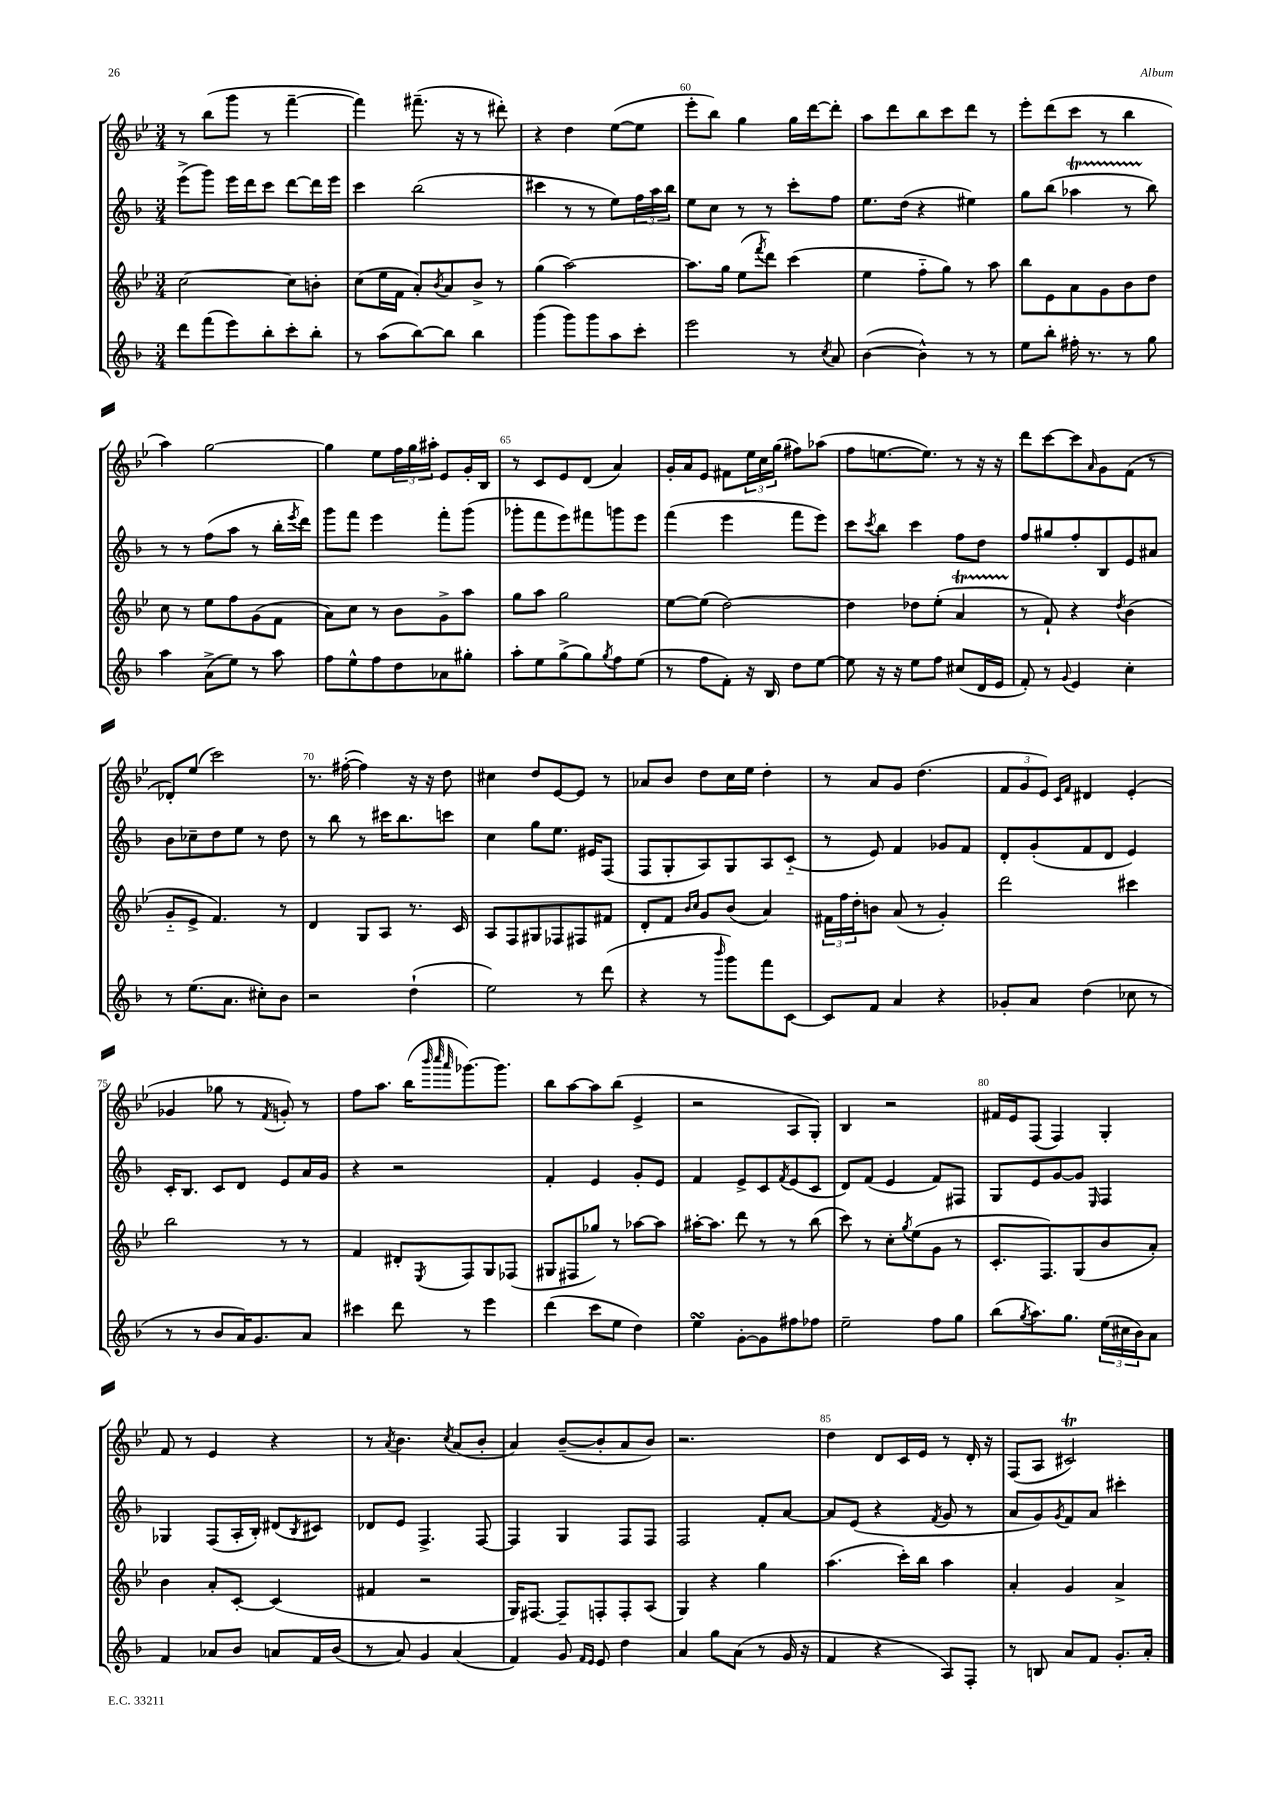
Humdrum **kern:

**kern	**kern	**kern	**kern
*staff4	*staff3	*staff2	*staff1
*clefG2	*clefG2	*clefG2	*clefG2
*k[b-]	*k[b-e-]	*k[b-]	*k[b-e-]
*M3/4	*M3/4	*M3/4	*M3/4
8ddd	[2cc	(8eee^	8r
(8fff	.	8ggg)	(8bb-
8eee)	.	16eee	8ggg
.	.	16ddd	.
8bb-'	.	8ccc	8r
8ccc'	8cc]	[8ddd	[4fff~
8bb-'	8b'	16ddd]	.
.	.	16eee	.
=	=	=	=
8r	(8cc	4ccc	4fff])
(8aa	16ee-	.	.
.	16f	.	.
[8bb-)	8a')	(2bb-	(8.fff#~
.	8qb-	.	.
8bb-]	8a	.	.
.	.	.	16r
4bb-	8b-^	.	8r
.	8r	.	8ddd#')
=	=	=	=
(4ggg	(4gg	4ccc#	4r
8ggg)	[2aa)	8r	4dd
8ggg	.	8r	.
8aa	.	8ee)	([8ee-
8ccc'	.	24ff	8ee-]
.	.	24aa	.
.	.	24bb-	.
=	=	=	=
2eee	8.aa]	8ee	8eee-'
.	.	8cc	8bb-)
.	16gg	.	.
.	(8ee-	8r	4gg
.	8qfff	.	.
.	8ddd)	8r	.
8r	(4ccc	8ccc'	16gg
.	.	.	[16ddd
8qcc	.	.	.
8a	.	8ff	8ddd']
=	=	=	=
([4b-	4ee-	8.ee	8aa
.	.	.	8ddd
.	.	(16dd	.
4b-^^])	8ff'~	4r	8bb-
.	8gg)	.	8ccc
8r	8r	4ee#)	8ddd
8r	8aa	.	8r
=	=	=	=
8ee	8bb-	8gg	8eee-'
8bb-'	8e-	(8bb-	(8ddd
16ff#'	8a	4aa-	8ccc
8.r	.	.	.
.	8g	.	8r
8r	8b-	8r	4bb-
8gg	8dd	8bb-)	.
=	=	=	=
4aa	8cc	8r	4aa)
.	8r	8r	.
(8a^	8ee-	(8ff	[2gg
8ee)	8ff	8aa	.
8r	(8g	8r	.
8aa	8f	16bb-'	.
.	.	8qeee	.
.	.	16ddd)	.
=	=	=	=
8ff	8a)	8ggg	4gg]
8ee^^	8cc	8fff	.
8ff	8r	4eee	8ee-
8dd	8b-	.	24ff
.	.	.	24gg
.	.	.	24aa#'
8a-	8g^	8fff'	8e-
8gg#'	8aa	(8ggg	16g'
.	.	.	16B-
=	=	=	=
8aa'	8gg	8ggg-'	8r
8ee	8aa	8fff	8c
(8gg^	2gg	8eee)	8e-
8gg)	.	8fff#	(8d
8qgg	.	.	.
8ff	.	8ggg	4a)
(8ee	.	8eee	.
=	=	=	=
8r	[8ee-	(4fff	16g'
.	.	.	16a
8ff	(8ee-]	.	8e-
8f')	[2dd)	4eee	8f#
16r	.	.	24ee-
.	.	.	24cc
16B-	.	.	.
.	.	.	(24gg
8dd	.	8fff	8ff#)
[8ee	.	8eee)	(8aa-
=	=	=	=
8ee]	4dd]	8ccc	8ff
.	.	8qccc	.
16r	.	8bb-	[8.ee
16r	.	.	.
8ee	8dd-	4ccc	.
.	.	.	8.ee])
8ff	(8ee-'	.	.
(8cc#	4a	8ff	8r
16d	.	8dd	16r
16e	.	.	16r
=	=	=	=
8f')	8r	8ff	8ddd
8r	8f`)	8gg#	[8ccc
8qqg	.	.	.
4e	4r	8ff'	8ccc]
.	.	.	16qqa
.	.	8B-	8g
.	8qdd	.	.
4cc'	(4b-	8e	(8f
.	.	8a#	8r
=	=	=	=
8r	8g'~	8b-	8d-')
(8.ee	8e-^	8cc-~	(8ee-
.	4.f)	8dd	2ccc)
8.a	.	.	.
.	.	8ee	.
8cc#')	.	8r	.
8b-	8r	8dd	.
=	=	=	=
2r	4d	8r	8.r
.	.	8bb-	.
.	.	.	([16ff#'
.	8G	8r	4ff#])
.	8A	16ccc#	.
.	.	8.bb-	.
(4dd`	8.r	.	16r
.	.	.	16r
.	.	8ccc	8dd
.	16c	.	.
=	=	=	=
2ee)	8A	4cc	4cc#
.	8F	.	.
.	8G#	8gg	8dd
.	8F-	8.ee	[8e-
8r	8F#	.	8e-]
.	.	16e#	.
(8ddd	8f#	(8F	8r
=	=	=	=
4r	8d'	8F	8a-
.	8f	8G'	8b-
.	16qqb-	.	.
.	16qqcc	.	.
8r	8g	8A)	8dd
16qqbbb-	.	.	.
8ggg)	(8b-	8G	16cc
.	.	.	16ee-
8fff	4a)	8A	4dd'
[8c	.	(8c'~	.
=	=	=	=
8c]	24f#	8r	8r
.	24ff	.	.
.	24dd'	.	.
8f	8b	8e)	8a
4a	(8a	4f	8g
.	8r	.	(4.dd
4r	4g')	8g-	.
.	.	8f	.
=	=	=	=
8g-'	2ddd	8d'	12f
.	.	.	12g
8a	.	(8g'	.
.	.	.	12e-)
.	.	.	16qqc
.	.	.	16qqf
(4dd	.	8f	4d#
.	.	8d	.
8cc-	4ccc#	4e)	(4e-'
8r	.	.	.
=	=	=	=
8r	2bb-	16c'	4g-
.	.	8.B-	.
8r	.	.	.
8b-	.	8c	8gg-
16a)	.	8d	8r
8.g	.	.	.
.	.	.	8qf
.	8r	8e	8g')
8a	8r	16a	8r
.	.	16g	.
=	=	=	=
4ccc#	4f	4r	8ff
.	.	.	8.aa
8ddd	8d#'	2r	.
.	.	.	(16bb-
.	.	.	32qqbbb-
.	.	.	32qqcccc
.	8qE-	.	32qqaaa
8r	8F	.	[8.ggg-)
4eee	8G	.	.
.	.	.	8.ggg-]
.	(8F-	.	.
=	=	=	=
(4ddd	8G#	4f'	8bb-
.	8F#	.	[8aa
8ccc	8gg-)	4e	8aa]
8ee	8r	.	(8bb-
4dd)	[8aa-	8g'	4e-^
.	8aa-]	8e	.
=	=	=	=
4ee	[16aa#'	4f	2r
.	8.aa#]	.	.
[8g'	8ddd	8e^	.
8g]	8r	8c	.
.	.	8qf	.
8ff#	8r	(8e	8A
8ff-	(8bb-	8c	8G')
=	=	=	=
2ee~	8ccc)	8d)	4B-
.	8r	(8f	.
.	8cc'	4e	2r
.	8qgg	.	.
.	(8ee-	.	.
8ff	8g	8f)	.
8gg	8r	8F#	.
=	=	=	=
(8bb-	8.c'	8G	16f#
.	.	.	16e-
8qgg	.	.	.
8.aa)	.	8e	(8F
.	8.F)	.	.
.	.	[8g	4F)
8.gg	.	.	.
.	(8G	8g]	.
.	.	16qqE	.
(24ee	8b-	4F	4G'
24cc#	.	.	.
24b-)	.	.	.
8a	8a')	.	.
=	=	=	=
4f	4b-	4G-	8f
.	.	.	8r
8a-	8a'	(8F	4e-
8b-	[8c'	16A'	.
.	.	16B-')	.
8a	(4c]	(8d#	4r
.	.	8qB-	.
16f	.	8c#)	.
(16b-	.	.	.
=	=	=	=
8r	4f#	8d-	8r
.	.	.	8qa
8a)	.	8e	4.b-
4g	2r	4.F^	.
.	.	.	8qcc
(4a	.	.	(8a
.	.	[8F	8b-'
=	=	=	=
4f)	16G)	4F]	4a)
.	[8.F#	.	.
8g	8F#~]	4G	([8b-~
16qqf	.	.	.
16qqe	.	.	.
8e	8F'	.	8b-']
4dd	8F'	8F	8a
.	(8A	8F	8b-)
=	=	=	=
4a	4G)	2F	2.r
8gg	4r	.	.
(8a	.	.	.
8r	4gg	8f'	.
16g	.	[8a	.
16r	.	.	.
=	=	=	=
4f	(4.aa	8a]	4dd
.	.	(8e	.
4r	.	4r	8d
.	16ccc')	.	16c
.	16bb-	.	16e-
.	.	8qf	.
8A)	4aa	8g	8r
8F'	.	8r	16d'
.	.	.	16r
=	=	=	=
8r	4a'	8a	(8F
8B	.	8g)	8A
.	.	8qg	.
8a	4g	8f	2c#)
8f	.	8a	.
8.g'	4a^	4ccc#'	.
16a'	.	.	.
==	==	==	==
*-	*-	*-	*-
